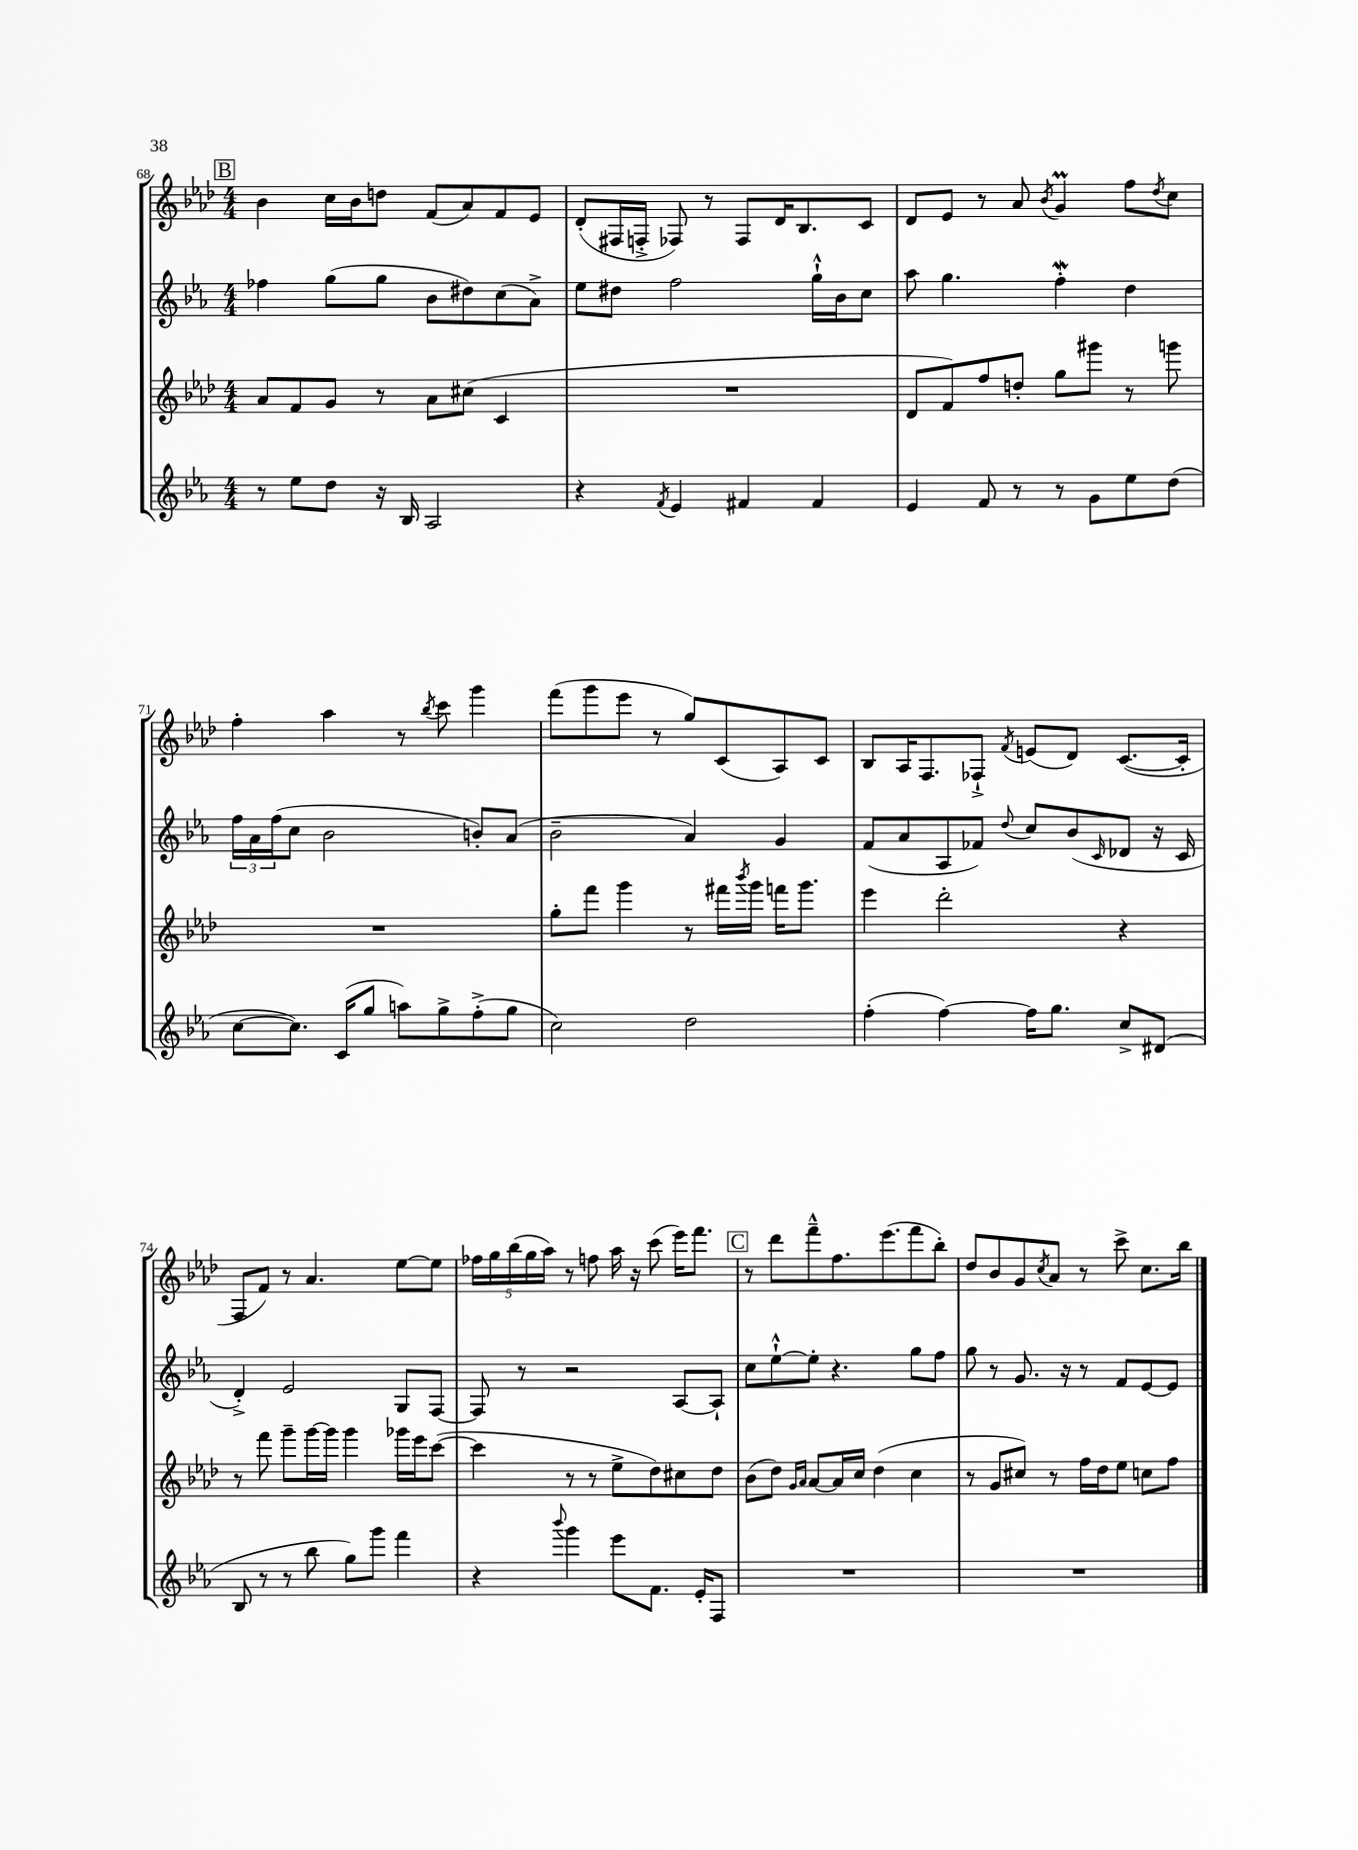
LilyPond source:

<<
\new StaffGroup <<
\new Staff = "s0" {
    \clef treble \key aes \major \numericTimeSignature \time 4/4
    \mark \markup { \box "B" } bes'4 c''16 bes'16 d''8 f'8( aes'8) f'8 ees'8 |
    des'8-.( fis16 f16-.-> fes8) r8 fes8 des'16 bes8. c'8 |
    des'8 ees'8 r8 aes'8 \acciaccatura { bes'8 } g'4\prall f''8 \acciaccatura { des''8 } c''8 |
    f''4-. aes''4 r8 \acciaccatura { bes''8 } c'''8 g'''4 |
    f'''8( g'''8 ees'''8 r8 g''8) c'8( aes8) c'8 |
    bes8 aes16 f8. fes8-!-> \acciaccatura { f'8 } e'8( des'8) c'8.~( c'16-. |
    f8 f'8) r8 aes'4. ees''8~ ees''8 |
    \tuplet 5/4 { fes''16 g''16 bes''16( g''16 aes''16) } r8 f''8 aes''16 r16 c'''8( ees'''16) f'''8. |
    \mark \markup { \box "C" } r8 des'''8 f'''8---^ f''8. ees'''8.( f'''8 bes''8-.) |
    des''8 bes'8 g'8 \acciaccatura { c''8 } aes'8 r8 c'''8-> c''8. bes''16 \bar "|." |
}
\new Staff = "s1" {
    \clef treble \key ees \major \numericTimeSignature \time 4/4
    \mark \markup { \box "B" } fes''4 g''8( g''8 bes'8 dis''8) c''8( aes'8->) |
    ees''8 dis''8 f''2 g''16-!-^ bes'16 c''8 |
    aes''8 g''4. f''4-.\mordent d''4 |
    \tuplet 3/2 { f''16 aes'16 f''16( } c''8 bes'2 b'8-.) aes'8( |
    bes'2-- aes'4) g'4 |
    f'8( aes'8 aes8 fes'8) \appoggiatura { d''8 } c''8 bes'8( \grace { c'16 } des'8 r16 c'16 |
    d'4-.->) ees'2 g8 f8~ |
    f8 r8 r2 aes8~ aes8-! |
    \mark \markup { \box "C" } c''8 ees''8~-!-^ ees''8-. r4. g''8 f''8 |
    g''8 r8 g'8. r16 r8 f'8 ees'8~ ees'8 \bar "|." |
}
\new Staff = "s2" {
    \clef treble \key aes \major \numericTimeSignature \time 4/4
    \mark \markup { \box "B" } aes'8 f'8 g'8 r8 aes'8 cis''8( c'4 |
    R1 |
    des'8 f'8) f''8 d''8-. g''8 gis'''8 r8 g'''8 |
    R1 |
    g''8-. f'''8 g'''4 r8 fis'''16 \acciaccatura { bes'''8 } g'''16 f'''16 g'''8. |
    ees'''4 des'''2-. r4 |
    r8 f'''8 g'''8-- g'''16~ g'''16 g'''4 ges'''16 ees'''16 c'''8~( |
    c'''4 r8 r8 ees''8-> des''8) cis''8 des''8 |
    \mark \markup { \box "C" } bes'8( des''8) \grace { g'16 aes'16 } aes'8~ aes'16 c''16 des''4( c''4 |
    r8 g'8 cis''8) r8 f''16 des''16 ees''8 c''8 f''8 \bar "|." |
}
\new Staff = "s3" {
    \clef treble \key ees \major \numericTimeSignature \time 4/4
    \mark \markup { \box "B" } r8 ees''8 d''8 r16 bes16 aes2 |
    r4 \acciaccatura { f'8 } ees'4 fis'4 fis'4 |
    ees'4 f'8 r8 r8 g'8 ees''8 d''8( |
    c''8~ c''8.) c'16( g''8 a''8) g''8-> f''8-.->( g''8 |
    c''2) d''2 |
    f''4-.( f''4~) f''16 g''8. c''8-> dis'8( |
    bes8 r8 r8 bes''8 g''8) g'''8 f'''4 |
    r4 \appoggiatura { bes'''8 } g'''4 ees'''8 f'8. ees'16-. f8 |
    \mark \markup { \box "C" } R1 |
    R1 \bar "|." |
}
>>
>>
\layout { \context { \Score currentBarNumber = #68 } }
